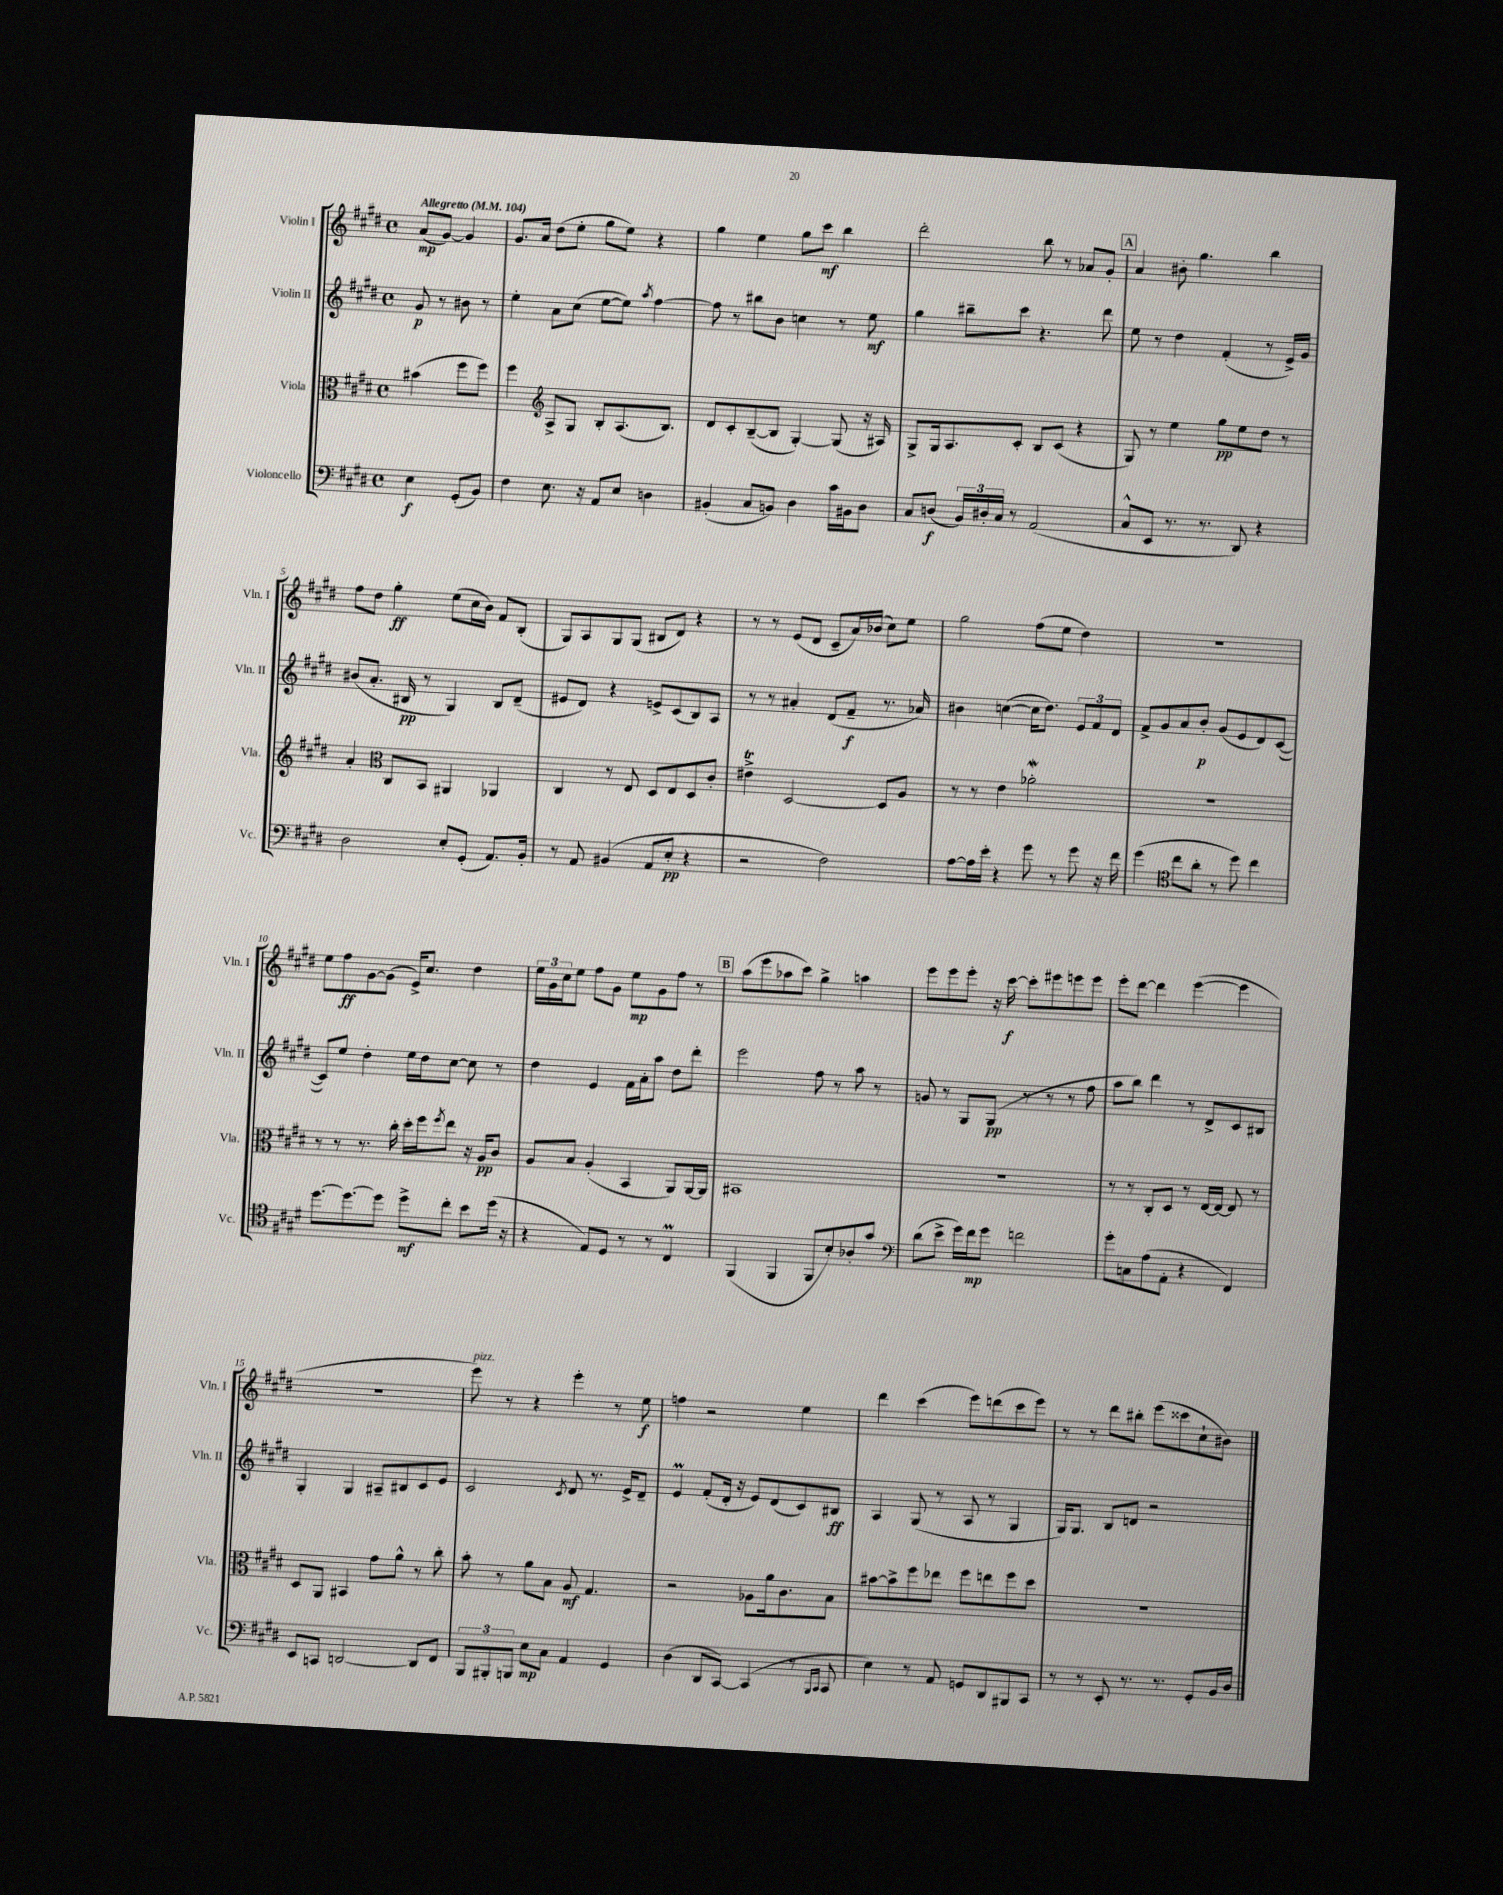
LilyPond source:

<<
\new StaffGroup <<
\new Staff = "s0" \with { instrumentName = "Violin I" shortInstrumentName = "Vln. I" } {
    \clef treble \key e \major \defaultTimeSignature \time 4/4 \partial 2 \tempo "Allegretto" 4 = 104
    a'8\mp( gis'8~) gis'4 |
    gis'8. a'16 dis''8( e''8-. gis''8 e''8) r4 |
    gis''4 e''4 gis''8 cis'''8\mf b''4 |
    dis'''2-. b''8 r8 aes'8 gis'8-. |
    \mark \markup { \box "A" } a'4 bis'8-. gis''4. b''4 |
    fis''8 dis''8 gis''4-.\ff e''8( cis''16 b'16) fis'8 b8-.( |
    gis8) a8 gis8 gis8( bis8 dis'8) r4 |
    r8 r8 e'8( dis'8 cis'8-- a'16) bes'16( cis''8) e''8 |
    gis''2 fis''8( e''8 dis''4) |
    r1 |
    e''8 fis''8\ff gis'8~ gis'8( e'16->) cis''8. dis''4 |
    \tuplet 3/2 { e''16 gis'16 cis''16 } e''8 fis''8 gis'8 e''8\mp gis'8 fis''8 r8 |
    \mark \markup { \box "B" } a''8( e'''8 aes''8 cis'''8) gis''4-> a''4 |
    e'''8 e'''8 e'''8-. r16 cis'''16~\f cis'''8-. eis'''8 e'''8 e'''8 |
    e'''8-. dis'''8~ dis'''4 e'''4~( e'''4 |
    R1 |
    e'''8^\markup { \italic "pizz." }) r8 r4 e'''4-. r8 e''8\f |
    f''4 r2 e''4 |
    dis'''4 cis'''4( e'''8) d'''8( cis'''8 e'''8) |
    r8 r8 dis'''8 bis''8-. e'''8( cisis'''8 cis''8-! bis'8) \bar "|." |
}
\new Staff = "s1" \with { instrumentName = "Violin II" shortInstrumentName = "Vln. II" } {
    \clef treble \key e \major \defaultTimeSignature \time 4/4 \partial 2
    gis'8\p r8 bis'8 r8 |
    e''4-. a'8 cis''8( e''8~ e''8) \acciaccatura { a''8 } fis''4~ |
    fis''8 r8 bis''8 b'8 c''4 r8 e''8\mf |
    gis''4 bis''8-- cis'''8 r4. dis'''8 |
    \mark \markup { \box "A" } e''8 r8 dis''4 fis'4-.( r8 e'16->) gis'16 |
    bis'8( a'8.-. bis16\pp r8 gis4) bis8 dis'8--( |
    eis'8 dis'8) r4 e'8-> cis'8( b8) a8 |
    r8 r8 ais'4-. dis'8( fis'8--\f r8. aes'16) |
    bis'4 c''4~( c''16 dis''8.) \tuplet 3/2 { e'8 fis'8 dis'8 } |
    fis'8-> gis'8 a'8 b'8-.\p gis'8( e'8 dis'8) cis'8~( |
    cis'8) e''8 dis''4-. e''16 dis''16 cis''8~ cis''8 r8 |
    dis''4 e'4 fis'16 a'16-. a''8 dis''8 dis'''8-. |
    \mark \markup { \box "B" } e'''2 fis''8 r8 a''8 r8 |
    g'8 r8 gis8 gis8\pp( r8 r8 r8 fis''8 |
    a''8 b''8) dis'''4 r8 dis'8-> cis'8 bis8 |
    gis4-. gis4 ais8-- bis8 cis'8 e'8 |
    cis'2 \acciaccatura { cis'8 } dis'8 r8. e'16-> dis'8-- |
    e'4\prall fis'8-.( dis'16-. r16 e'8) dis'8( cis'8) bis8\ff |
    a4 gis8( r8 a8 r8 gis4 |
    gis16) gis8. b8 d'8 r2 \bar "|." |
}
\new Staff = "s2" \with { instrumentName = "Viola" shortInstrumentName = "Vla." } {
    \clef alto \key e \major \defaultTimeSignature \time 4/4 \partial 2
    bis'4( fis''8 fis''8) |
    fis''4 \clef treble a8-> gis8 b8-. a8.( b8.) |
    dis'8 cis'8-. b8~--( b8 gis4~-.) gis8( r16 ais16) |
    gis8-> gis16 a8. cis'8-. b8 cis'8( r4 |
    \mark \markup { \box "A" } gis8) r8 e''4 gis''8\pp e''8 dis''8 r8 |
    a'4-. \clef alto cis8 b,8 ais,4 aes,4 |
    cis4 r8 e8 dis8 e8 dis8 cis'8-. |
    eis'4->\trill dis2~ dis8 a8 |
    r8 r8 e'4 aes'2-.\mordent |
    R1 |
    r8 r8 r8. cis''16-. dis''16-. fis''16 \acciaccatura { fis''8 } e''8 r16 a16\pp cis'8 |
    a8 b8 a4-.( b,4 a,8) a,16~ a,16 |
    \mark \markup { \box "B" } bis,1 |
    r1 |
    r8 r8 cis8-. dis8 r8 e16~ e16~ e8 r8 |
    dis8 a,8 bis,4 gis'8 a'8-^ r8 cis''8-. |
    b'8-. r8 a'8 b8 a8\mf gis4. |
    r2 aes8 a'16 cis'8. b8 |
    bis'8~ bis'8-> fis''8 ees''8 fis''8 e''8 fis''8 dis''8 |
    r1 \bar "|." |
}
\new Staff = "s3" \with { instrumentName = "Violoncello" shortInstrumentName = "Vc." } {
    \clef bass \key e \major \defaultTimeSignature \time 4/4 \partial 2
    e4\f gis,8-.( b,8) |
    fis4 e8. r16 a,8 e8 d4 |
    bis,4-.( cis8 b,8) dis4 cis'16 bis,16 dis8 |
    cis8 d8\f( \tuplet 3/2 { b,16) dis16-. cis16 } r8 a,2( |
    \mark \markup { \box "A" } cis8-^ e,8 r8. r8. dis,8) r4 |
    dis2 e8-. gis,8-.( a,8.) b,16-. |
    r8 a,8 bis,4( a,8 e8-.\pp r4 |
    r2 fis2) |
    a8~ a16 e'16-. r4 gis'8 r8 gis'8 r16 fis'16 |
    gis'4( \clef tenor cis''8 a'8-. r8 dis''8) cis''4 |
    dis''8.~ dis''8.~ dis''8 dis''8->\mf cis''8-. b'8 dis''16( r16 |
    r4 e8) dis8 r8 r8 cis4\prall |
    \mark \markup { \box "B" } fis,4( fis,4 fis,8 b8-.) aes8-. gis'8 |
    \clef bass dis'8( e'8-> gis'16) fis'16\mp gis'8 f'2 |
    gis'8-. c8 a8( a,8-. r4 fis,4) |
    e,8 c,8 d,2~ d,8 fis,8 |
    \tuplet 3/2 { b,,8 bis,,8-. b,,8 } e8\mp cis8 a,4 gis,4 |
    dis4( dis,8 cis,8~) cis,4( r8 \grace { b,,16 cis,16 } cis,8 |
    e4) r8 a,8 g,8 dis,8 bis,,8 cis,8 |
    r8 r8 e,8-. r8. r8. gis,8-. b,16 dis16 \bar "|." |
}
>>
>>
